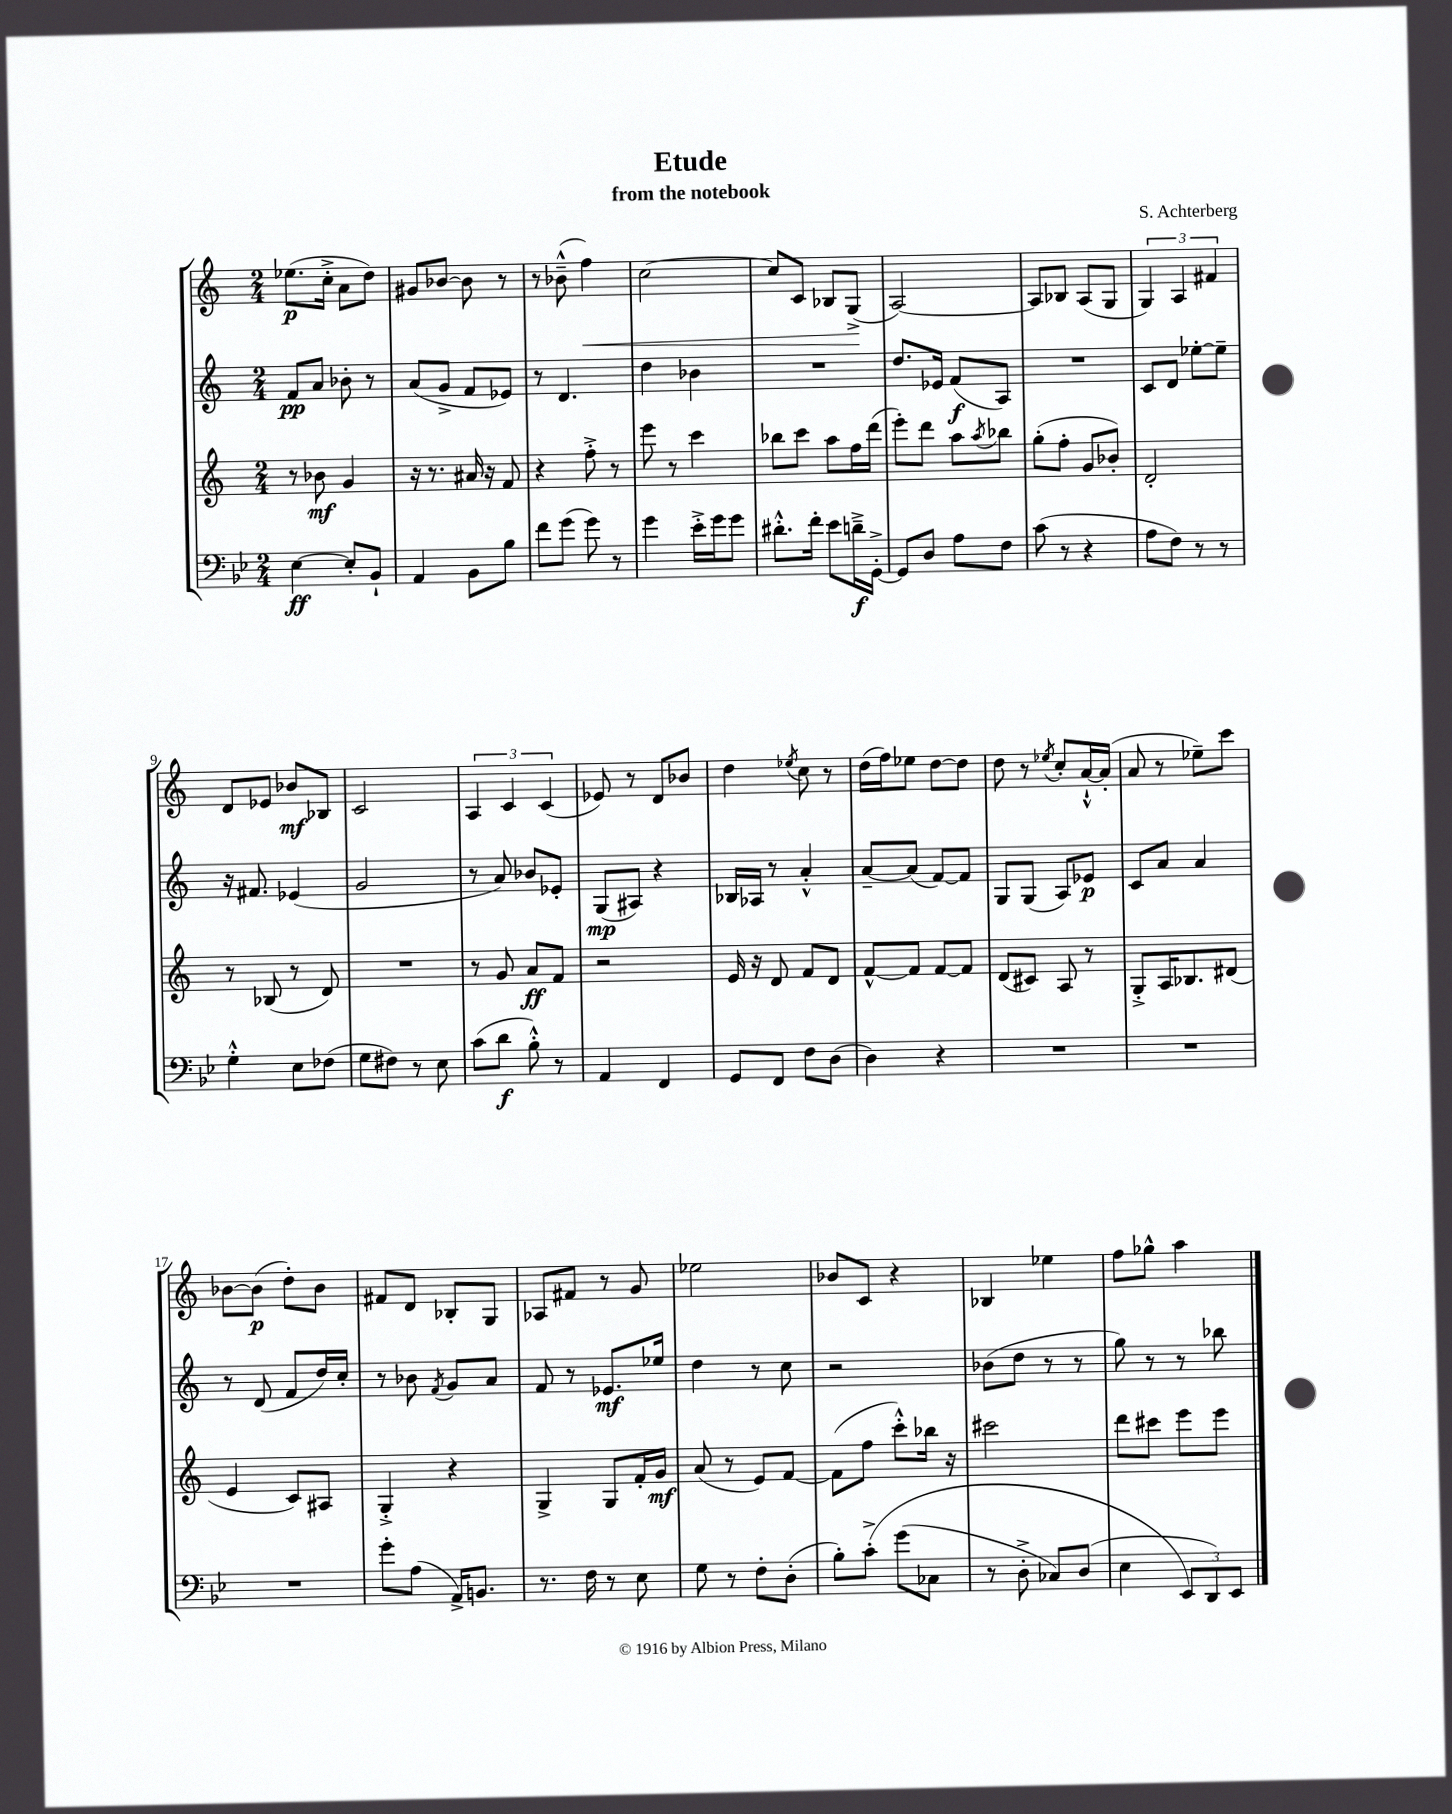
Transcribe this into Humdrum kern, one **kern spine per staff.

**kern	**kern	**kern	**kern
*staff4	*staff3	*staff2	*staff1
*clefF4	*clefG2	*clefG2	*clefG2
*k[b-e-]	*k[]	*k[]	*k[]
*M2/4	*M2/4	*M2/4	*M2/4
[4E-\	8r	8f/L	(8.ee-\L
.	8b-\	8a/J	.
.	.	.	16cc'^\Jk
8E-'/]L	4g/	8b-'\	8a\L
8BB-`/J	.	8r	8dd\J)
=	=	=	=
4AA/	16r	(8a/L	8g#/L
.	8.r	.	.
.	.	8g^/J	[8b-/J
8BB-\L	16a#/	8f/L	8b-\]
.	16r	.	.
8B-\J	8f/	8e-/J)	8r
=	=	=	=
8f\L	4r	8r	8r
(8g\J	.	4.d/	(8b-~^^\
8g\)	8ff'^\	.	4ff\)
8r	8r	.	.
=	=	=	=
4g\	8eee\	4dd\	[2cc\
.	8r	.	.
16e-'^\LL	4ccc\	4b-\	.
16g\J	.	.	.
8g\J	.	.	.
=	=	=	=
8.d#'^^\L	8bb-\L	2r	8cc/]L
.	8ccc\J	.	8c/J
16f'\Jk	.	.	.
8e-\L	8aa\L	.	8B-/L
16d~^\L	16ff\L	.	(8G^/J
[16GG'^\JJ	(16ddd\JJ	.	.
=	=	=	=
8GG/]L	8eee'\L)	8.dd/L	[2A/)
8D/J	8ddd\J	.	.
.	.	16e-/Jk	.
8A\L	8aa\L	(8f/L	.
.	8qaa/	.	.
8F\J	8bb-\J	8A/J)	.
=	=	=	=
(8c\	(8gg'\L	2r	8A/]L
8r	8ff'\J	.	8B-/J
4r	8g/L	.	(8A/L
.	8b-'/J)	.	8G/J
=	=	=	=
8A\L	2d'/	8c/L	6G/)
8F\J)	.	8d/J	.
.	.	.	6A/
8r	.	[8ee-'\L	.
.	.	.	6f#/
8r	.	8ee-~\]J	.
=	=	=	=
4G'^^\	8r	16r	8d/L
.	.	8.f#/	.
.	(8B-/	.	8e-/J
8E-\L	8r	(4e-/	8b-/L
(8F-\J	8d/)	.	8B-/J
=	=	=	=
8G\L	2r	2g/	2c/
8F#\J)	.	.	.
8r	.	.	.
8E-\	.	.	.
=	=	=	=
(8c\L	8r	8r	6A/
8d\J	8g/	8a/)	.
.	.	.	6c/
8B-'^^\)	8a/L	8b-/L	.
.	.	.	(6c/
8r	8f/J	8e-'/J	.
=	=	=	=
4AA/	2r	(8G/L	8e-/)
.	.	8A#/J)	8r
4FF/	.	4r	8d/L
.	.	.	8b-/J
=	=	=	=
8GG/L	16e/	16B-/LL	4dd\
.	16r	16A-/JJ	.
8FF/J	8d/	8r	.
.	.	.	8qee-/
8F\L	8f/L	4a'^^/	8cc\
(8D\J	8d/J	.	8r
=	=	=	=
4D\)	[8f^^/L	[8a~/L	(16dd\LL
.	.	.	16ff\J)
.	8f/]J	(8a/]J	8ee-\J
4r	[8f/L	[8f/L)	[8dd\L
.	8f/]J	8f/]J	8dd\]J
=	=	=	=
2r	(8d/L	8G/L	8dd\
.	8c#/J)	(8G/J	8r
.	.	.	8qee-/
.	8A/	8A/L)	8cc'/L
.	8r	8e-/J	[16a`^^/L
.	.	.	(16a'/]JJ
=	=	=	=
2r	8G'^/L	8c/L	8a/
.	16A/K	8a/J	8r
.	8.B-/	.	.
.	.	4a/	8ee-~\L)
.	(8d#/J	.	8ccc\J
=	=	=	=
2r	4e/	8r	[8b-\L
.	.	(8d/	(8b-\]J
.	8c/L)	8f/L	8dd'\L)
.	8A#/J	16dd/L)	8b-\J
.	.	16cc'/JJ	.
=	=	=	=
8g'\L	4G'^/	8r	8f#/L
(8A\J	.	8b-\	8d/J
.	.	8qf/	.
16AA^/LK)	4r	8g/L	8B-'/L
8.BB/J	.	.	.
.	.	8a/J	8G/J
=	=	=	=
8.r	4G^/	8f/	8A-/L
.	.	8r	8f#/J
16F\	.	.	.
8r	8G/L	8.e-/L	8r
8E-\	16f'/L	.	8g/
.	16g/JJ	16ee-/Jk	.
=	=	=	=
8G\	(8a/	4dd\	2ee-\
8r	8r	.	.
8F'\L	8e/L)	8r	.
(8D'\J	[8f/J	8cc\	.
=	=	=	=
8B-'\L)	(8f\]L	2r	8b-/L
&(8c'^\J	8ff\J	.	8c/J
(8g\L	8ccc'^^\L)	.	4r
8C-\J	16bb-\Jk	.	.
.	16r	.	.
=	=	=	=
8r	2ccc#\	(8b-\L	4B-/
8D'^\	.	8dd\J	.
8C-/L)	.	8r	4ee-\
(8D/J	.	8r	.
=	=	=	=
4E-\	8ddd\L	8gg\)	8ff\L
.	8ccc#\J	8r	8gg-^^\J
12EE-/L&)	8eee\L	8r	4aa\
12DD/)	.	.	.
.	8eee\J	8bb-\	.
12EE-/J	.	.	.
==	==	==	==
*-	*-	*-	*-
